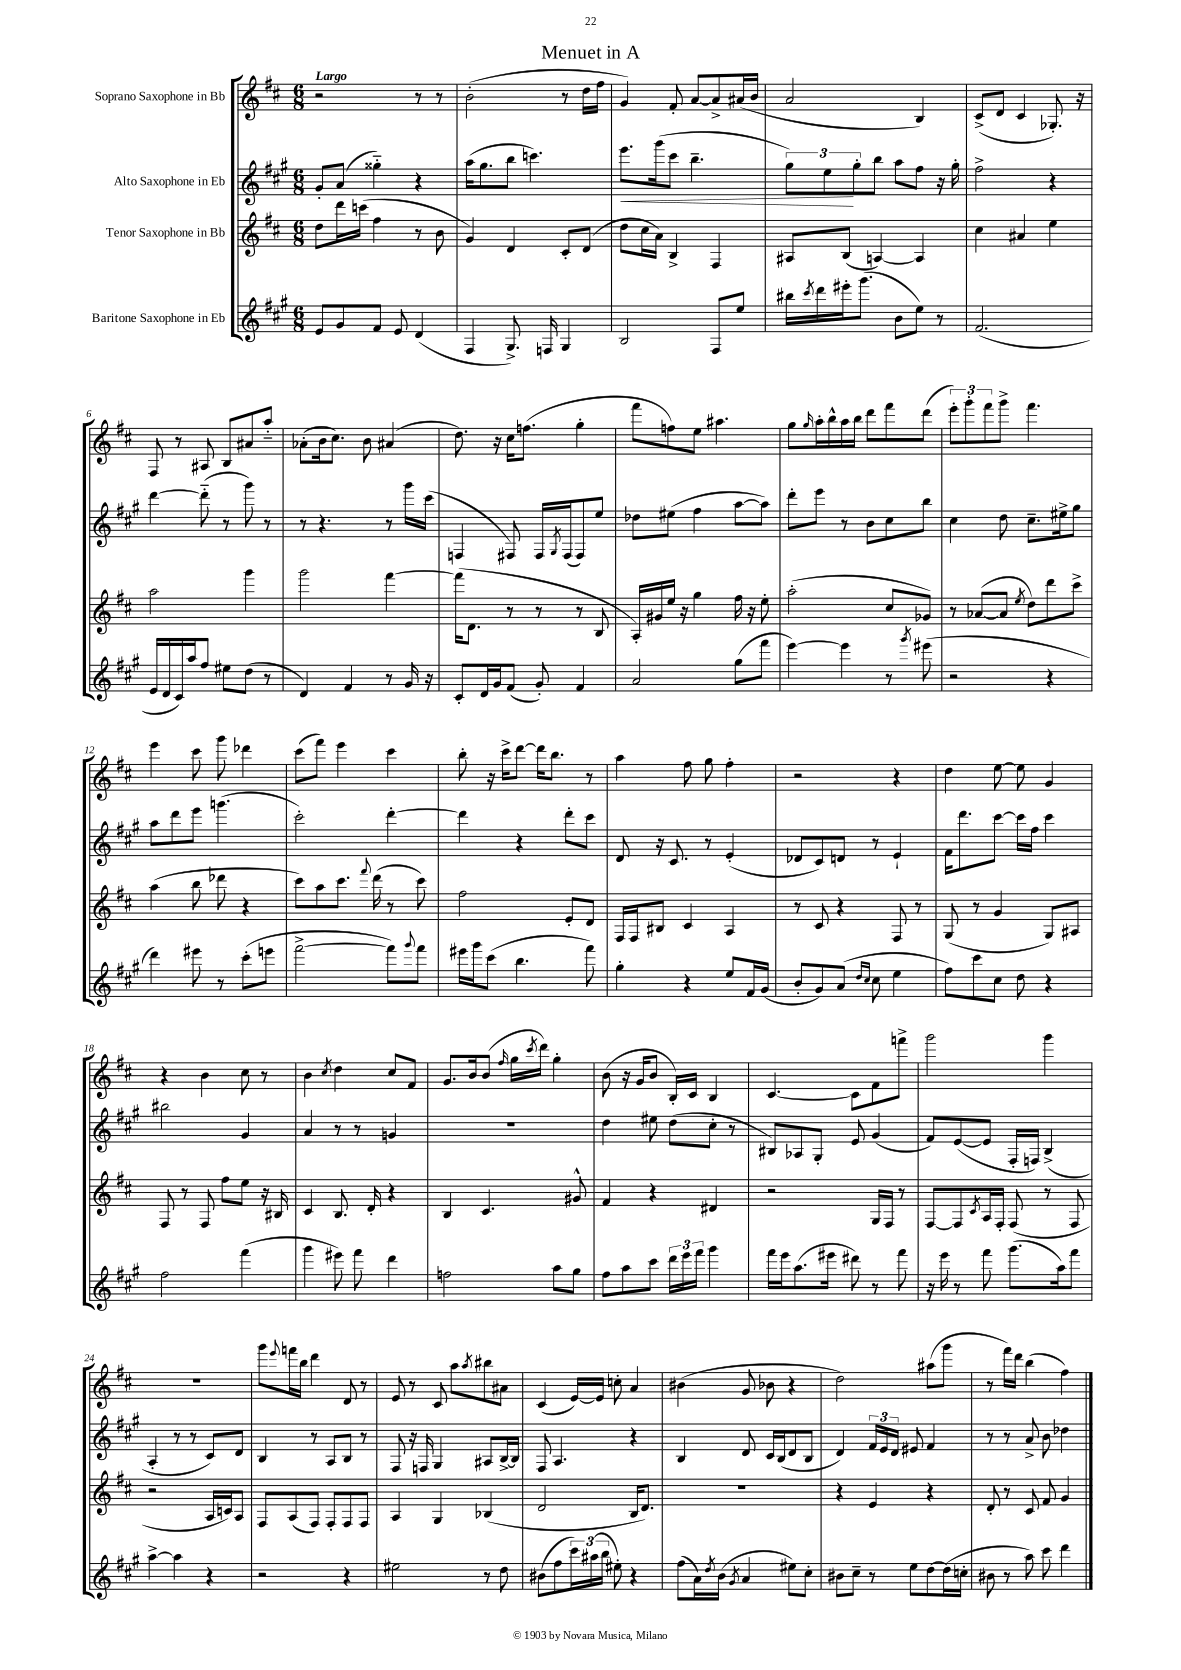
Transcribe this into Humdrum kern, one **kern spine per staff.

**kern	**kern	**kern	**kern
*staff4	*staff3	*staff2	*staff1
*clefG2	*clefG2	*clefG2	*clefG2
*k[f#c#g#]	*k[f#c#]	*k[f#c#g#]	*k[f#c#]
*M6/8	*M6/8	*M6/8	*M6/8
8e	8dd	8g#'	2r
8g#	16ddd	(8a	.
.	(16ccc	.	.
8f#	4ff#	4gg##'~)	.
8e	.	.	.
(4d	8r	4r	8r
.	8b	.	8r
=	=	=	=
4F#	4g)	(16aa	(2b'
.	.	8.gg#	.
8.G#^)	4d	8bb	.
.	.	4.ccc)	.
16F	.	.	.
4G#	8c#'	.	8r
.	(8d	.	16dd
.	.	.	16ff#
=	=	=	=
2B	8dd	8.eee	4g)
.	16cc#	.	.
.	16a)	(16ggg#	.
.	4B^	8ccc#	8f#'
.	.	4.bb~	[8a
8F#	4F#	.	8a^]
8ee	.	.	(16a#
.	.	.	16b
=	=	=	=
16bb#	8A#	12gg#)	2a
8qccc#	.	.	.
16ddd	.	.	.
.	.	12ee	.
16eee#'	(8B	.	.
.	.	12gg#'	.
(8.ggg#	.	.	.
.	[4A)	8bb	.
8b	.	8aa	.
8ee)	4A]	8ff#	4B)
8r	.	16r	.
.	.	16gg#'	.
=	=	=	=
(2.f#	4cc#	2ff#^	(8c#^
.	.	.	8d
.	4a#	.	4c#
.	4ee	4r	8.G-')
.	.	.	16r
=	=	=	=
16e	2aa	[4ddd	8F#
16d	.	.	.
16c#)	.	.	8r
16aa	.	.	.
8ff#	.	(8ddd'~]	8A#
8ee#	.	8r	8B
(8dd	4ggg	8ggg#)	8a#
8r	.	8r	8aa'~
=	=	=	=
4d)	2ggg	8r	(8a-'
.	.	4.r	16b
.	.	.	8.cc#)
4f#	.	.	.
.	.	.	8b
8r	[4fff#	8r	(4a#
16g#	.	16ggg#	.
16r	.	(16ccc#	.
=	=	=	=
8c#'	(16fff#]	4F	8.dd)
.	8.d	.	.
16d	.	.	.
16g#	.	.	16r
(8f#	8r	8F#)	16cc#
.	.	.	(8.ff
8g#')	8r	16F#	.
.	.	8qG#	.
.	.	(16F#	.
4f#	8r	8F#)	4gg'
.	8B	8ee	.
=	=	=	=
2a	16A')	8dd-	8fff#
.	16g#	.	.
.	16ee	(8ee#	8ff)
.	16r	.	.
.	4gg	4ff#	8ee
.	.	.	4.aa#
(8gg#	16ff#	[8aa	.
.	16r	.	.
8fff#	8ee'	8aa])	.
=	=	=	=
[4eee)	(2aa'	8ddd'	8gg
.	.	.	16qqgg
.	.	8eee	16aa'
.	.	.	16bb^^
4eee]	.	8r	16aa
.	.	.	16bb
.	.	8b	8ddd
8r	8cc#	8cc#	8fff#
8qggg#	.	.	.
(8eee#	8g-)	8bb	(8ddd
=	=	=	=
2r	8r	4cc#	12eee')
.	.	.	12ggg'
.	([8a-	.	.
.	.	.	12fff#
.	8a-]	8dd	8ggg^
.	8qee	.	.
.	8dd)	8.cc#~	4.fff#
4r	8ddd	.	.
.	.	16ee#^	.
.	8ccc#^	8gg#	.
=	=	=	=
4ddd)	(4aa	8aa	4eee
.	.	8ddd	.
8eee#	8bb	8eee	8ccc#
8r	8ddd-	(4.ggg	8ggg
(8ccc#'	4r	.	4ddd-
8eee	.	.	.
=	=	=	=
[2fff#^	8ccc#)	2ccc#')	(8ccc#
.	8aa	.	8fff#)
.	8.ccc#	.	4eee
.	8qqfff#	.	.
.	(16ddd	.	.
8fff#])	8r	[4ddd'	4ccc#
8qqggg#	.	.	.
8fff#	8ccc#)	.	.
=	=	=	=
16eee#	2ff#	4ddd]	8bb'
16ggg#	.	.	.
(8ccc#	.	.	16r
.	.	.	16ccc#^
4.bb	.	4r	[8ddd
.	.	.	16ddd]
.	.	.	8.bb
.	8e'	8ddd'	.
8fff#)	8d	8ccc#	8r
=	=	=	=
4gg#'	16F#	8d	4aa
.	16F#	.	.
.	8B#	16r	.
.	.	8.c#	.
4r	4c#	.	8ff#
.	.	8r	8gg
8ee	4A	(4e'	4ff#'
16f#	.	.	.
(16g#	.	.	.
=	=	=	=
8b'	8r	8d-	2r
8g#)	8c#	8c#)	.
(8a	4r	8d	.
16qqdd	.	.	.
16qqcc#	.	.	.
8cc#	.	8r	.
4ee	8F#	4e`	4r
.	8r	.	.
=	=	=	=
8ff#)	(8G	16f#	4dd
.	.	8.ddd	.
8ccc#	8r	.	.
8cc#	4g	[8ccc#	[8ee
8dd	.	16ccc#]	8ee]
.	.	16ff#	.
4r	8G)	4ccc#	4g
.	8A#	.	.
=	=	=	=
2ff#	8F#	2bb#	4r
.	8r	.	.
.	8F#	.	4b
.	8ff#	.	.
(4fff#	8ee	4g#	8cc#
.	16r	.	8r
.	16B#	.	.
=	=	=	=
4ggg#	4c#	4a	4b
.	.	.	8qcc#
8eee#)	8.B	8r	4dd
8fff#	.	8r	.
.	16d'	.	.
4ddd	4r	4g	8cc#
.	.	.	8f#
=	=	=	=
2ff	4B	2.r	8.g
.	.	.	16b
.	4.c#	.	(8b
.	.	.	16qqff#
.	.	.	16gg
.	.	.	8qccc#
.	.	.	16ddd)
8aa	.	.	4gg'
8gg#	8g#^^	.	.
=	=	=	=
8ff#	4f#	4dd	(8b
8aa	.	.	16r
.	.	.	16g
8ccc#	4r	8ee#	8b
24ddd	.	(8dd	16B')
24eee	.	.	.
.	.	.	16c#
24fff#	.	.	.
4ggg#	4d#	8cc#'	4B
.	.	8r	.
=	=	=	=
16fff#	2r	8B#)	[4.c#
16eee	.	.	.
(8.aa	.	8A-	.
.	.	8G#'	.
16eee#	.	.	.
8ddd#)	.	8e	8c#]
8r	16G	(4g#	8f#
.	16F#	.	.
8fff#	8r	.	8fff^
=	=	=	=
16r	[8F#	8f#)	2ggg
16eee	.	.	.
8r	8F#]	([8e	.
.	8qc#	.	.
8fff#	16A	8e]	.
.	16F#'	.	.
(8.ggg#	(8F#	16F#'	.
.	.	16F)	.
.	8r	(4B^	4ggg
16aa)	.	.	.
8fff#	8F#	.	.
=	=	=	=
[4aa^	2r	4A'	2.r
4aa]	.	8r	.
.	.	8r	.
4r	16A	8c#)	.
.	16c)	.	.
.	8A	8d	.
=	=	=	=
2r	8F#	4B	8ggg
.	.	.	8qqeee
.	(8A	.	16fff
.	.	.	16bb
.	8F#)	8r	4ddd
.	8F#'	8A	.
4r	8F#	8B	8d
.	8F#	8r	8r
=	=	=	=
2ee#	4A	8F#	8e
.	.	16r	8r
.	.	16F	.
.	4G	4G#	8c#
.	.	.	8aa
.	.	.	8qaa
8r	(4B-	8A#	8bb#
8dd	.	[16B^	8a#
.	.	16B]	.
=	=	=	=
(8b#	2d	8F#	(4c#
8ff#	.	4.A	.
24ccc#)	.	.	[16e)
(24aa#	.	.	.
.	.	.	16e]
24bb	.	.	.
8ee#')	.	.	8cc'
4r	16B	4r	4a
.	8.d)	.	.
=	=	=	=
(8ff#	2.r	4B	(4b#
16a)	.	.	.
8qdd	.	.	.
(16b	.	.	.
8qg#	.	.	.
4a	.	8d	8g
.	.	16c#	8b-
.	.	(16B	.
8ee#)	.	8d	4r
8cc#'	.	8B	.
=	=	=	=
8b#	4r	4d)	2dd)
8cc#~	.	.	.
8r	4e	24f#	.
.	.	24e	.
.	.	24d	.
8ee	.	8e#	.
[8dd	4r	4f#	(8aa#
(16dd]	.	.	8ggg
16cc'	.	.	.
=	=	=	=
8b#	8d'	8r	8r
8r	8r	8r	16fff#)
.	.	.	16ddd
8aa)	8c#	8a^	(4bb
8ccc#	8f#	8b	.
4ddd	4g	4dd-	4ff#)
==	==	==	==
*-	*-	*-	*-
